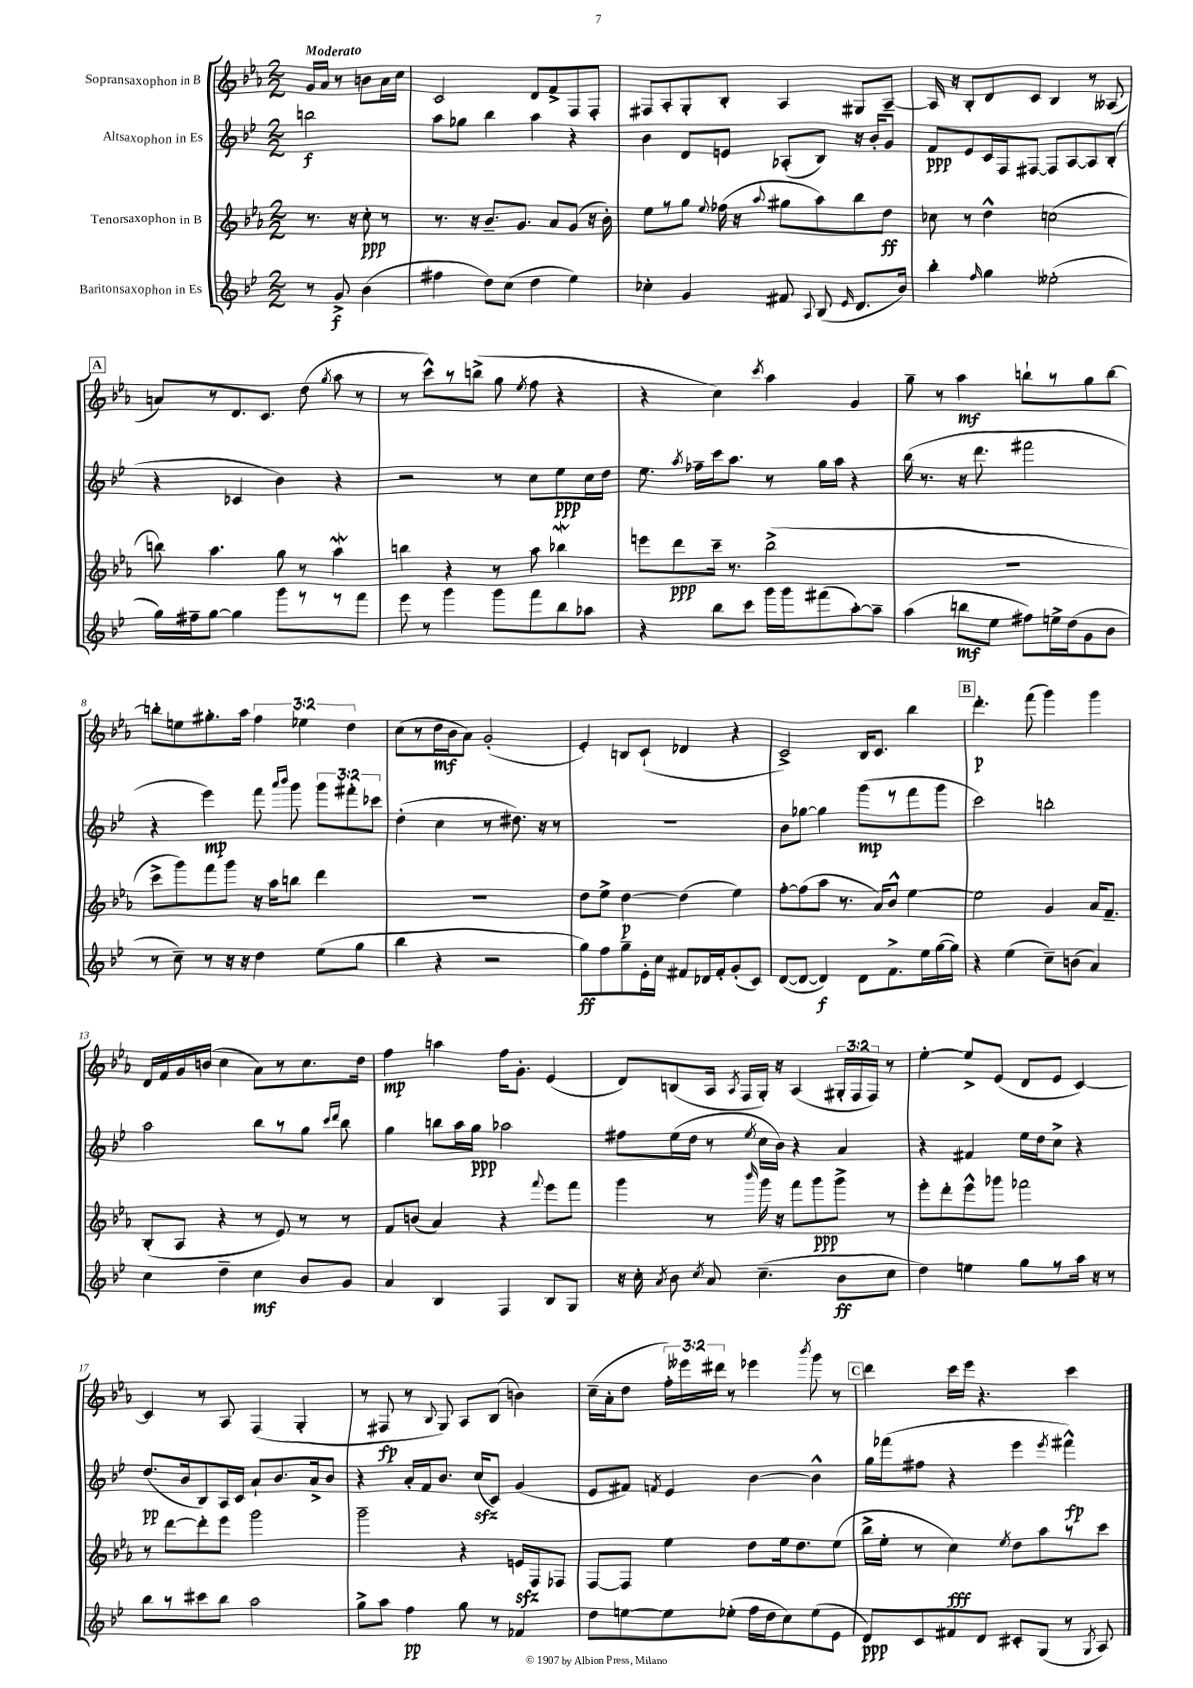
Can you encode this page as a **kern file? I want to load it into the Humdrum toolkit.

**kern	**kern	**kern	**kern
*staff4	*staff3	*staff2	*staff1
*clefG2	*clefG2	*clefG2	*clefG2
*k[b-e-]	*k[b-e-a-]	*k[b-e-]	*k[b-e-a-]
*M2/2	*M2/2	*M2/2	*M2/2
8r	8.r	2bb\	16g/LL
.	.	.	16a-/JJ
8g^/	.	.	8r
.	16r	.	.
(4b-\	8cc'\	.	8b\L
.	8r	.	16a-\L
.	.	.	16cc\JJ
=	=	=	=
4ff#\	8.r	8aa\L	2c/
.	.	8gg-\J	.
.	16r	.	.
8dd\L)	8.b-~/L	4bb-\	.
(8cc\J	.	.	.
.	8.g/J	.	.
4dd\	.	4aa\	8d/L
.	8a-/L	.	8f^/
4ee-\)	(8g/J	4r	8F/
.	16r	.	8F'/J
.	16b-'\)	.	.
=	=	=	=
4cc-'\	8ee-\L	4b-\	8F#/L
.	8r	.	8A-'/
4g/	8gg\J	8d/L	8G'/
.	8qqee-/	.	.
.	(16ff-\	8e/J	8B-'/J
.	16r	.	.
.	8qqaa-/	.	.
8f#/	8gg#\L	(8A-'/L	4A-/
8qqA/	.	.	.
(8B-/	8aa-\)	8B-/J)	.
16qqe-/	.	.	.
8.d/L	8bb-\	16r	8G#/L
.	.	16b-'/LK	.
.	8dd\J	8g/J	[8A-~/J
16b-/Jk)	.	.	.
=	=	=	=
4bb-'\	8cc-\	8f/L	16A-/]
.	.	.	16r
.	8r	8e-/	8B-'/L
16qqff/	.	.	.
4gg\	4dd^^\	16c/L	8d/
.	.	16F/J	.
.	.	[8F#/J	8c/J
(2ee--'\	(2cc\	8F#/]L	4B-/
.	.	[8A/	.
.	.	8A/]	8r
.	.	(8B-'/J	(8A--/
=	=	=	=
16gg\LL)	8bb\)	4r	8a/L)
16ff#~\J	.	.	.
[8gg\J	4.aa-\	.	8r
4gg\]	.	4c-/	8.d/
.	.	.	8.c/J
8ggg\L	8gg\	4b-\)	.
8r	8r	.	(8dd\
.	.	.	8qgg/
8r	4aa-\	4r	8aa-\
8fff\J	.	.	8r
=	=	=	=
8eee-\	4bb\	2r	8r
8r	.	.	8ccc^^\L)
4ggg\	4r	.	8r
.	.	.	(8bb^\J
8ggg\L	8r	8r	8gg\
.	.	.	8qee-/
8fff\	8aa-\	8cc\L	8ff\
8bb-\	4bb-\	8ee-\	4r
8aa-\J	.	16cc\L	.
.	.	16dd\JJ	.
=	=	=	=
4r	8eee\L	8.ee-\	4r
.	8ddd\	.	.
.	.	8qaa/	.
.	.	16ff-~\LL	.
8bb-\L	16ccc~\Jk	16ccc\J	4cc\)
.	8.r	8.aa\J	.
8ccc\J	.	.	.
.	.	.	8qccc/
16ggg\LL	(2bb-^\	8r	4aa-\
16ggg\J	.	.	.
(8fff#\	.	16gg\LL	.
.	.	16aa\JJ	.
[8aa'\)	.	4r	4g/
8aa~\]J	.	.	.
=	=	=	=
(4aa\	1r	(16bb-\	8gg~\
.	.	8.r	.
.	.	.	8r
8bb\L	.	16r	4aa-\
.	.	8.ddd\	.
8ee-\J	.	.	.
8ff#\L)	.	2fff#\	8bb`\L
16ee^\L	.	.	8r
(16dd\J	.	.	.
8g\	.	.	8gg\
8b-\J	.	.	[8bb\J
=	=	=	=
8r	8ccc^\L	4r	8bb'\]L
8cc~\)	8ggg\)	.	8ee\
8r	8fff\	4eee-\)	8.gg#'\
16r	8ggg\J	.	.
16r	.	.	16aa-\Jk
4dd\	16r	8fff\	6ff\
.	16aa-\LK	.	.
.	.	16qqaaa/LL	.
.	.	16qqbbb-/JJ	.
.	8bb\J	8ggg\	.
.	.	.	6ee-\
(8ee-\L	4ddd\	12ggg\L	.
.	.	12fff#'\	6dd\
8gg\J	.	.	.
.	.	12ccc-\J	.
=	=	=	=
4bb-\	1r	(4dd'\	(8cc\L
.	.	.	8r
4r	.	4cc\	16dd\L
.	.	.	16b-\J
.	.	.	8a-\J)
2r	.	8r	(2g'/
.	.	8.dd#\)	.
.	.	16r	.
.	.	8r	.
=	=	=	=
8gg\L)	8dd\L	1r	4e-'/)
8ff\	8ee-^\J	.	.
8gg~\	[4dd\	.	8B/L
16e-'\L	.	.	(8c`/J
16cc\JJ	.	.	.
8f#/L	(4dd\]	.	4d-/
16d-/L	.	.	.
16f#'/J	.	.	.
(8g'/	4ee-\)	.	4r
8c/J)	.	.	.
=	=	=	=
([8d/L	[8ff'\L	8b-\L	2c^/)
8d/_J	(8ff\]	[8gg-\J	.
4d/])	8aa-\J	4gg-\]	.
.	8.r	.	.
8d\L	.	(8ggg\L	16B-/LK
.	16a-/LK)	.	8.c/J
8.f^\	8b-^^/J	8r	.
.	[4ee-\	8fff\	4bb-\
16ee-\L	.	.	.
([16gg\	.	8ggg\J	.
16gg\]JJ)	.	.	.
=	=	=	=
4r	2ee-\]	2ccc\)	4.ddd'\
(4ee-\	.	.	.
.	.	.	(8fff\
8cc~\L)	4g/	2bb'\	4ggg\)
(8b\J	.	.	.
4a/)	16a-/LK	.	4ggg\
.	8.f~/J	.	.
=	=	=	=
4cc\	(8B-'/L	2aa\	16d/LL
.	.	.	16f/
.	8A-/J	.	16g/
.	.	.	(16b/JJ
4dd~\	4r	.	4cc\
4cc\	8r	8bb-\L	8a-\L)
.	8e-/)	8r	8r
8b-/L	8r	8gg\J	8.cc\
.	.	16qqccc/LL	.
.	.	16qqddd/JJ	.
8g/J	8r	8bb-\	.
.	.	.	16dd\Jk
=	=	=	=
4a/	8f/L	4gg\	4ff\
.	(8b/J	.	.
4B-/	4a-/)	8bb\L	4aa\
.	.	16aa\L	.
.	.	16gg\JJ	.
4F/	4r	2aa-\	16ff\LK
.	.	.	8.g'\J
.	8qqfff/	.	.
8B-/L	8eee-\L	.	(4e-/
8G/J	8fff\J	.	.
=	=	=	=
16r	4ggg\	8ff#\L	8d/L)
16cc'\	.	.	.
8qa/	.	.	.
8b-\	.	(16ee-\L	(8B/
.	.	16dd\JJ	.
8qcc/	.	.	.
8a/	8r	8r	16A-/Jk
.	.	.	8qA-/
.	.	.	16F/LL
.	16qqbbb-/	8qee-/	.
(4.cc~\	16ggg\	16cc\LL	16G'/JJ)
.	16r	16b-\JJ)	16r
.	8fff\L	4r	(4A-/
.	8ggg\	.	.
8b-\L	8ggg^\J	4a/	24G#'/LL
.	.	.	24F/
.	.	.	24F/JJ)
8cc\J	8r	.	8r
=	=	=	=
4dd\)	8eee-'\L	4r	[4ee-'\
.	8ddd'\	.	.
4ee\	8eee-^^\	4f#/	8ee-^/]L
.	8ggg-\J	.	(8e-/J
8gg\L	2fff-\	16ee-\LL	8d/L
.	.	16dd\J	.
8r	.	8cc^\J	8e-/J
16aa\Jk	.	4r	[4c/)
16r	.	.	.
8r	.	.	.
=	=	=	=
8bb-\L	8r	(8.dd/L	4c/]
8r	[8ddd\L	.	.
.	.	16b-/k	.
8ccc#\	8ddd'\]	8B-/)	8r
8bb-\J	8eee-\J	16A/L	8A-/
.	.	16c/JJ	.
2aa\	2ggg\	8a`/L	(4F/
.	.	8.b-/	.
.	.	.	4G'/
.	.	16a^/k	.
.	.	8b-/J	.
=	=	=	=
8gg^\L	2ggg~\	4r	8r
8aa\J	.	.	8F#/
4ff\	.	16a'/LL	8r
.	.	16f/J	.
.	.	.	8qqB-/
.	.	8.b-/J	8G/)
8gg\	4r	.	8A-/L
.	.	(16cc/LK	.
8r	.	8c/J)	(8B-/J
4f-/	16e/LL	(4g/	4b\)
.	16F/J	.	.
.	8F-/J	.	.
=	=	=	=
8dd\L	[8F/L	8e-/L	(16cc~\LL
.	.	.	16a-'\J
[8ee\	8F/]J	8f#/J)	8dd\J
.	.	8qf/	.
8ee\]	4ee-\	4e-/	24ff'\LL)
.	.	.	24eee--\
.	.	.	24ddd#\JJ
(8ee-'\J	.	.	8r
16ff\LL	8dd\L	[4b-\	4eee-\
16dd\J	.	.	.
8cc\)	16ee-\k	.	.
.	8.dd\	.	.
.	.	.	8qbbb-/
(8ee-\	.	4b-^^\]	8ggg\
8e-\J	(8ee-\J	.	8r
=	=	=	=
8d/L)	16bb-^\LL	16gg\LL	4ddd\
.	16ee-'\JJ	(16fff-\J	.
8c/	8r	8ff#\J	.
8f#/	4cc\)	4r	16ccc\LL
.	.	.	16eee-\JJ
8d/J	.	.	4.r
.	8qee-/	.	.
8c#'/L	8dd\L	4eee-\	.
(8G/J	8aa-\	.	.
.	.	8qeee-/	.
8r	8r	4fff#^^\)	4ccc\
8qG/	.	.	.
8A/)	8ccc\J	.	.
==	==	==	==
*-	*-	*-	*-
